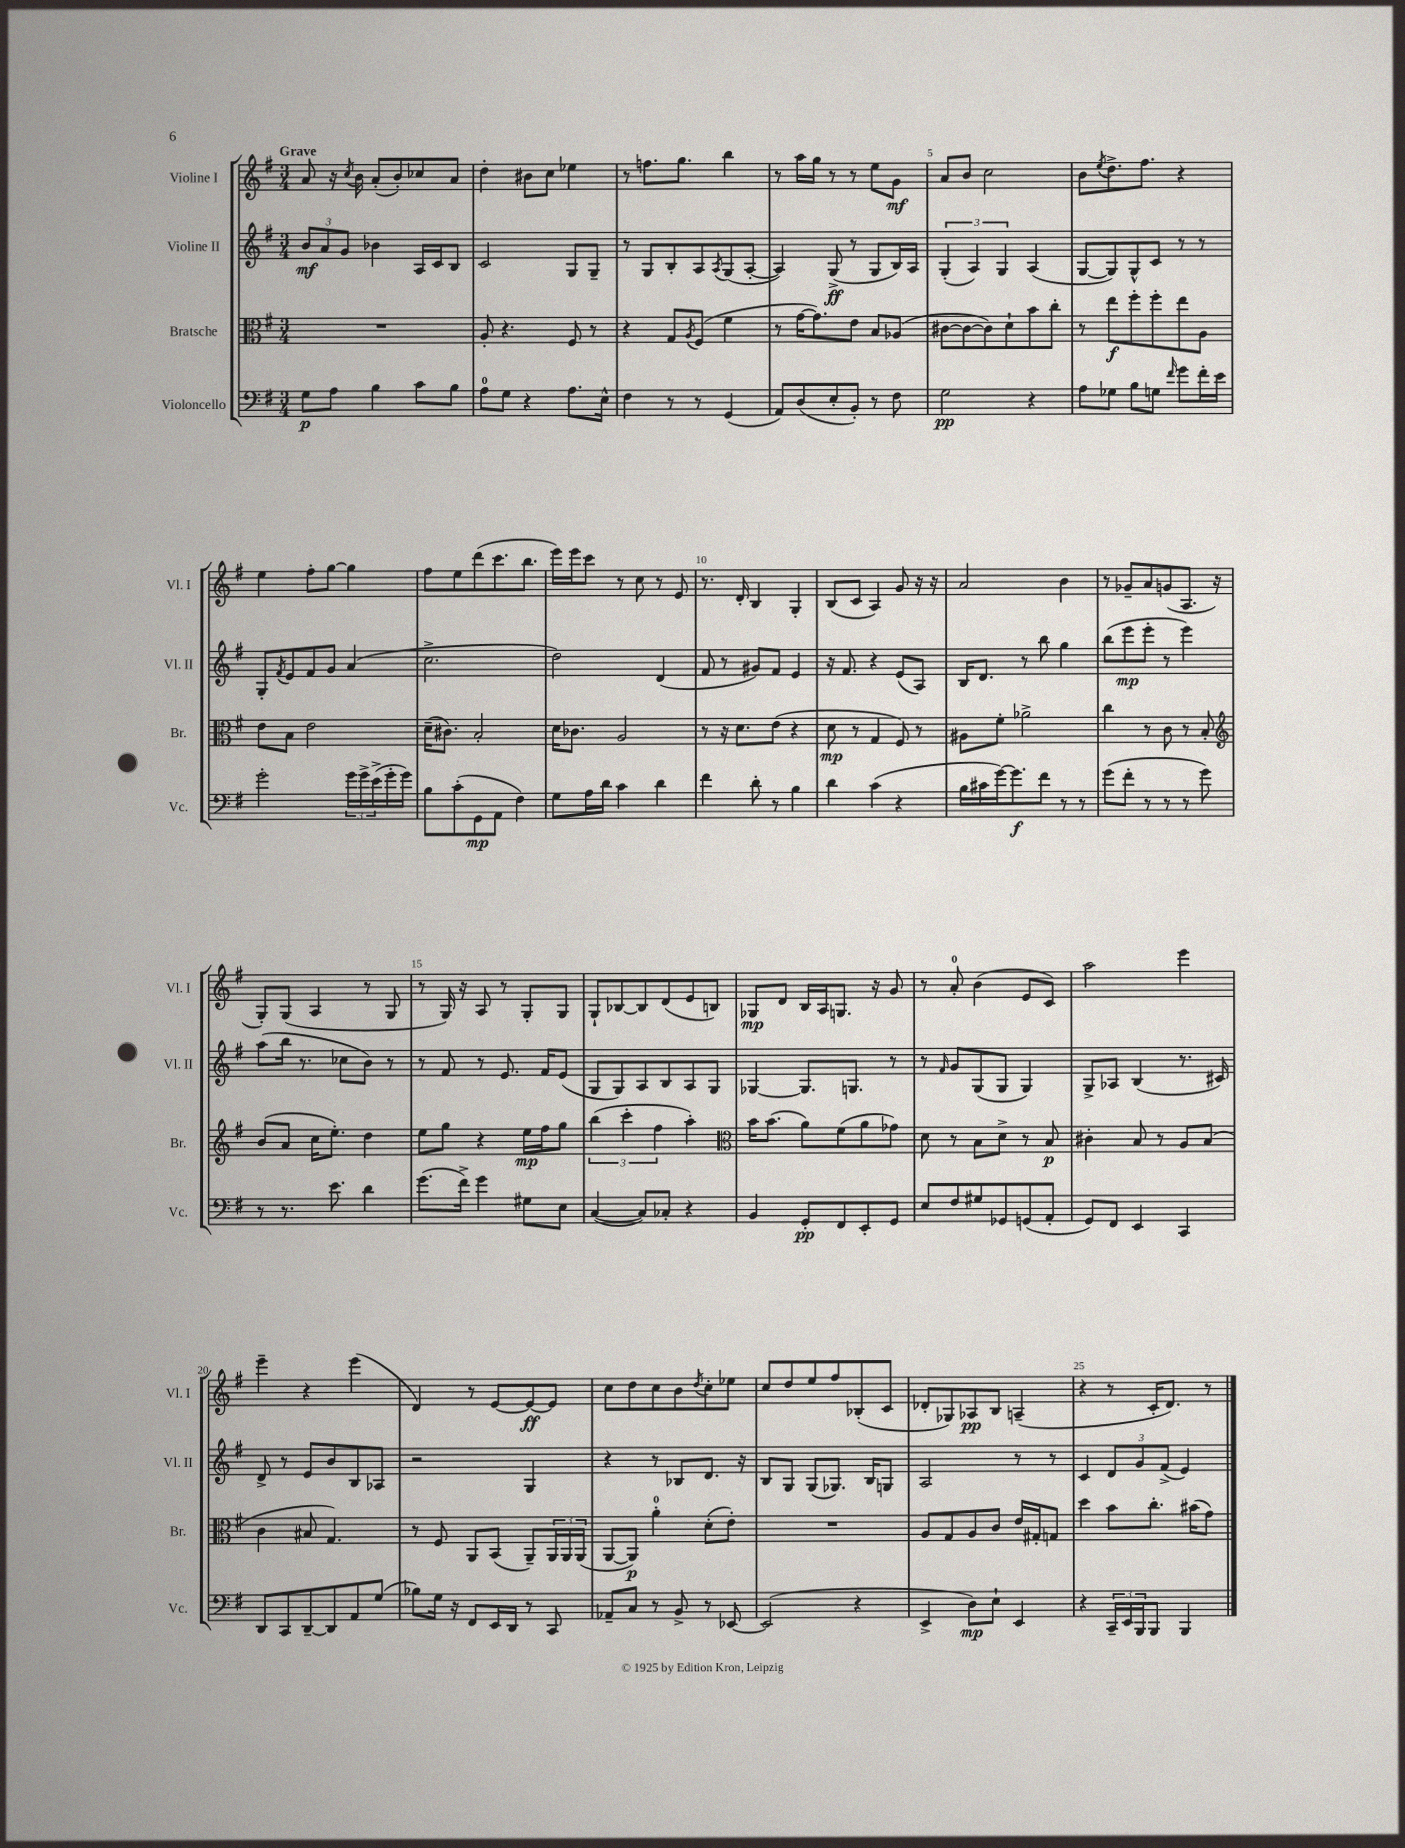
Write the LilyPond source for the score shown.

<<
\new StaffGroup <<
\new Staff = "s0" \with { instrumentName = "Violine I" shortInstrumentName = "Vl. I" } {
    \clef treble \key g \major \numericTimeSignature \time 3/4 \tempo "Grave"
    a'8 r16 \acciaccatura { c''8 } b'16 a'8-.( b'8-.) ces''8 a'8 |
    d''4-. bis'8 c''8 ees''4 |
    r8 f''8. g''8. b''4 |
    r8 a''16 g''16 r8 r8 e''8 g'8\mf |
    a'8 b'8 c''2 |
    b'8 \acciaccatura { e''8 } d''8.-> fis''8. r4 |
    e''4 fis''8-. g''8~ g''4 |
    fis''8 e''8 d'''8( c'''8. b''8. |
    e'''16) e'''16 c'''8 r8 c''8 r8 e'8 |
    r8. d'16-. b4 g4-. |
    b8( c'8 a4) g'8 r16 r16 |
    a'2 b'4 |
    r8 ges'8-- a'8 g'8( a8. r16 |
    g8-.) g8( a4 r8 g8 |
    r8 g16) r16 a8 r8 g8-. g8 |
    g8-! bes8~ bes8 d'8( e'8 b8) |
    ges8\mp d'8 b16 a16 g8. r16 g'8 |
    r8 a'8-0-. b'4( e'8 c'8) |
    a''2 e'''4 |
    e'''4-- r4 e'''4( |
    d'4) r8 e'8~ e'8~\ff e'8 |
    c''8 d''8 c''8 b'8 \acciaccatura { d''8 } c''8-. ees''8 |
    c''8 d''8 e''8 fis''8 bes8-.( c'8 |
    des'8-. ges8) aes8\pp b8 a4--( |
    r4 r8 c'16-. d'8.) r8 \bar "|." |
}
\new Staff = "s1" \with { instrumentName = "Violine II" shortInstrumentName = "Vl. II" } {
    \clef treble \key g \major \numericTimeSignature \time 3/4
    \tuplet 3/2 { b'8\mf a'8 g'8 } bes'4 a16 c'16 b8 |
    c'2 g8 g8-- |
    r8 g8 b8-. a8 \acciaccatura { a8 } g8( a8~-. |
    a4) g8->\ff( r8 g8 b16) a16 |
    \tuplet 3/2 { g4-.( a4) g4 } a4( |
    g8~ g8) g8-^ c'8 r8 r8 |
    g8-. \acciaccatura { fis'8 } e'8 fis'8 g'8 a'4( |
    c''2.-> |
    d''2) d'4( |
    fis'8 r8 gis'8) fis'8 e'4 |
    r16 fis'8. r4 e'8( a8) |
    b16 d'8. r8 b''8 g''4 |
    b''8( e'''8\mp e'''8-. r8 e'''4) |
    a''8( b''16 r8. ces''8 b'8) r8 |
    r8 fis'8 r8 e'8. fis'16 e'8( |
    g8 g8) a8 b8 a8 g8 |
    ges4~ ges8. g8. r8 |
    r8 \grace { fis'16 } g'8 g8( g8 g4) |
    g8-> aes8 b4( r8. cis'16) |
    d'8-> r8 e'8 b'8 b8 aes8 |
    r2 g4 |
    r4 r8 bes8 d'8. r16 |
    b8 g8 g8( ges8.) b16 g8 |
    a2 r8 r8 |
    c'4 \tuplet 3/2 { d'8 g'8 fis'8->( } e'4) \bar "|." |
}
\new Staff = "s2" \with { instrumentName = "Bratsche" shortInstrumentName = "Br." } {
    \clef alto \key g \major \numericTimeSignature \time 3/4
    R2. |
    a8-. r4. fis8 r8 |
    r4 g8 \acciaccatura { a8 } fis8( fis'4 |
    r8 g'16~ g'8.) e'8 b8 aes8( |
    cis'8~ cis'8~ cis'8) d'8-! b'8 c''8-. |
    r8 e''8\f fis''8-. fis''8-. e''8 a8 |
    e'8 b8 e'2 |
    d'16--( cis'8.) b2-. |
    d'16 ces'8. a2 |
    r8 r16 d'8. e'8( r4 |
    d'8\mp r8 g4 fis8) r8 |
    ais8 fis'8-. aes'2-> |
    c''4 r8 c'8 r8 b8-. |
    \clef treble b'8( a'8 c''16 e''8.-.) d''4 |
    e''8 g''8 r4 e''16\mp fis''16 g''8 |
    \tuplet 3/2 { b''4( c'''4-. fis''4 } a''4-.) |
    \clef alto b'16 b'8.( a'8) fis'8( a'8 ges'8) |
    d'8 r8 b8 d'8-> r8 b8\p |
    cis'4-. b8 r8 a8 b8( |
    c'4 bis8 g4.) |
    r8 fis8 a,8 b,8( a,8--) \tuplet 3/2 { a,16 a,16 a,16( } |
    a,8~ a,8\p) a'4-0-. d'8-.( e'8-.) |
    R2. |
    a8 g8 a8 c'8 e'16 gis16-. g8 |
    d''4 b'8 c''8.-. bis'16( g'8) \bar "|." |
}
\new Staff = "s3" \with { instrumentName = "Violoncello" shortInstrumentName = "Vc." } {
    \clef bass \key g \major \numericTimeSignature \time 3/4
    g8\p a8 b4 c'8 b8 |
    a8-0 g8 r4 a8. e16-^ |
    fis4 r8 r8 g,4( |
    a,8) d8( e8-. b,8-.) r8 fis8 |
    g2\pp r4 |
    a8 ges8 b8 g8 \grace { fis'16 } g'8 fis'16-. e'16 |
    g'2-. \tuplet 3/2 { g'16 g'16-> e'16->( } g'16-. g'16) |
    b8 c'8-.( g,8\mp a,8 fis4) |
    g8 a16 d'16 c'4 d'4 |
    fis'4 d'8-. r8 b4 |
    d'4 c'4( r4 |
    b16 cis'16 g'16~) g'8.\f fis'8 r8 r8 |
    g'8( fis'8-. r8 r8 r8 g'8) |
    r8 r8. e'8. d'4 |
    g'8.( fis'16->) g'4 gis8 e8 |
    c4~( c8) ces8-. r4 |
    b,4 g,8-.\pp fis,8 e,8-. g,8 |
    e8 fis8 gis8 ges,8 g,8( a,8-. |
    g,8) fis,8 e,4 c,4 |
    d,8 c,8 d,8~-- d,8 a,8 g8( |
    bes8) g16 r16 fis,8 e,16 d,16 r8 c,8 |
    aes,8-- c8 r8 b,8-> r8 ees,8~ |
    ees,2( r4 |
    e,4-> d8\mp) e8-! e,4 |
    r4 \tuplet 3/2 { c,16-- e,16 b,,16 } b,,8 b,,4 \bar "|." |
}
>>
>>
\layout { \context { \Score \override BarNumber.break-visibility = ##(#f #t #t) barNumberVisibility = #(every-nth-bar-number-visible 5) } }
